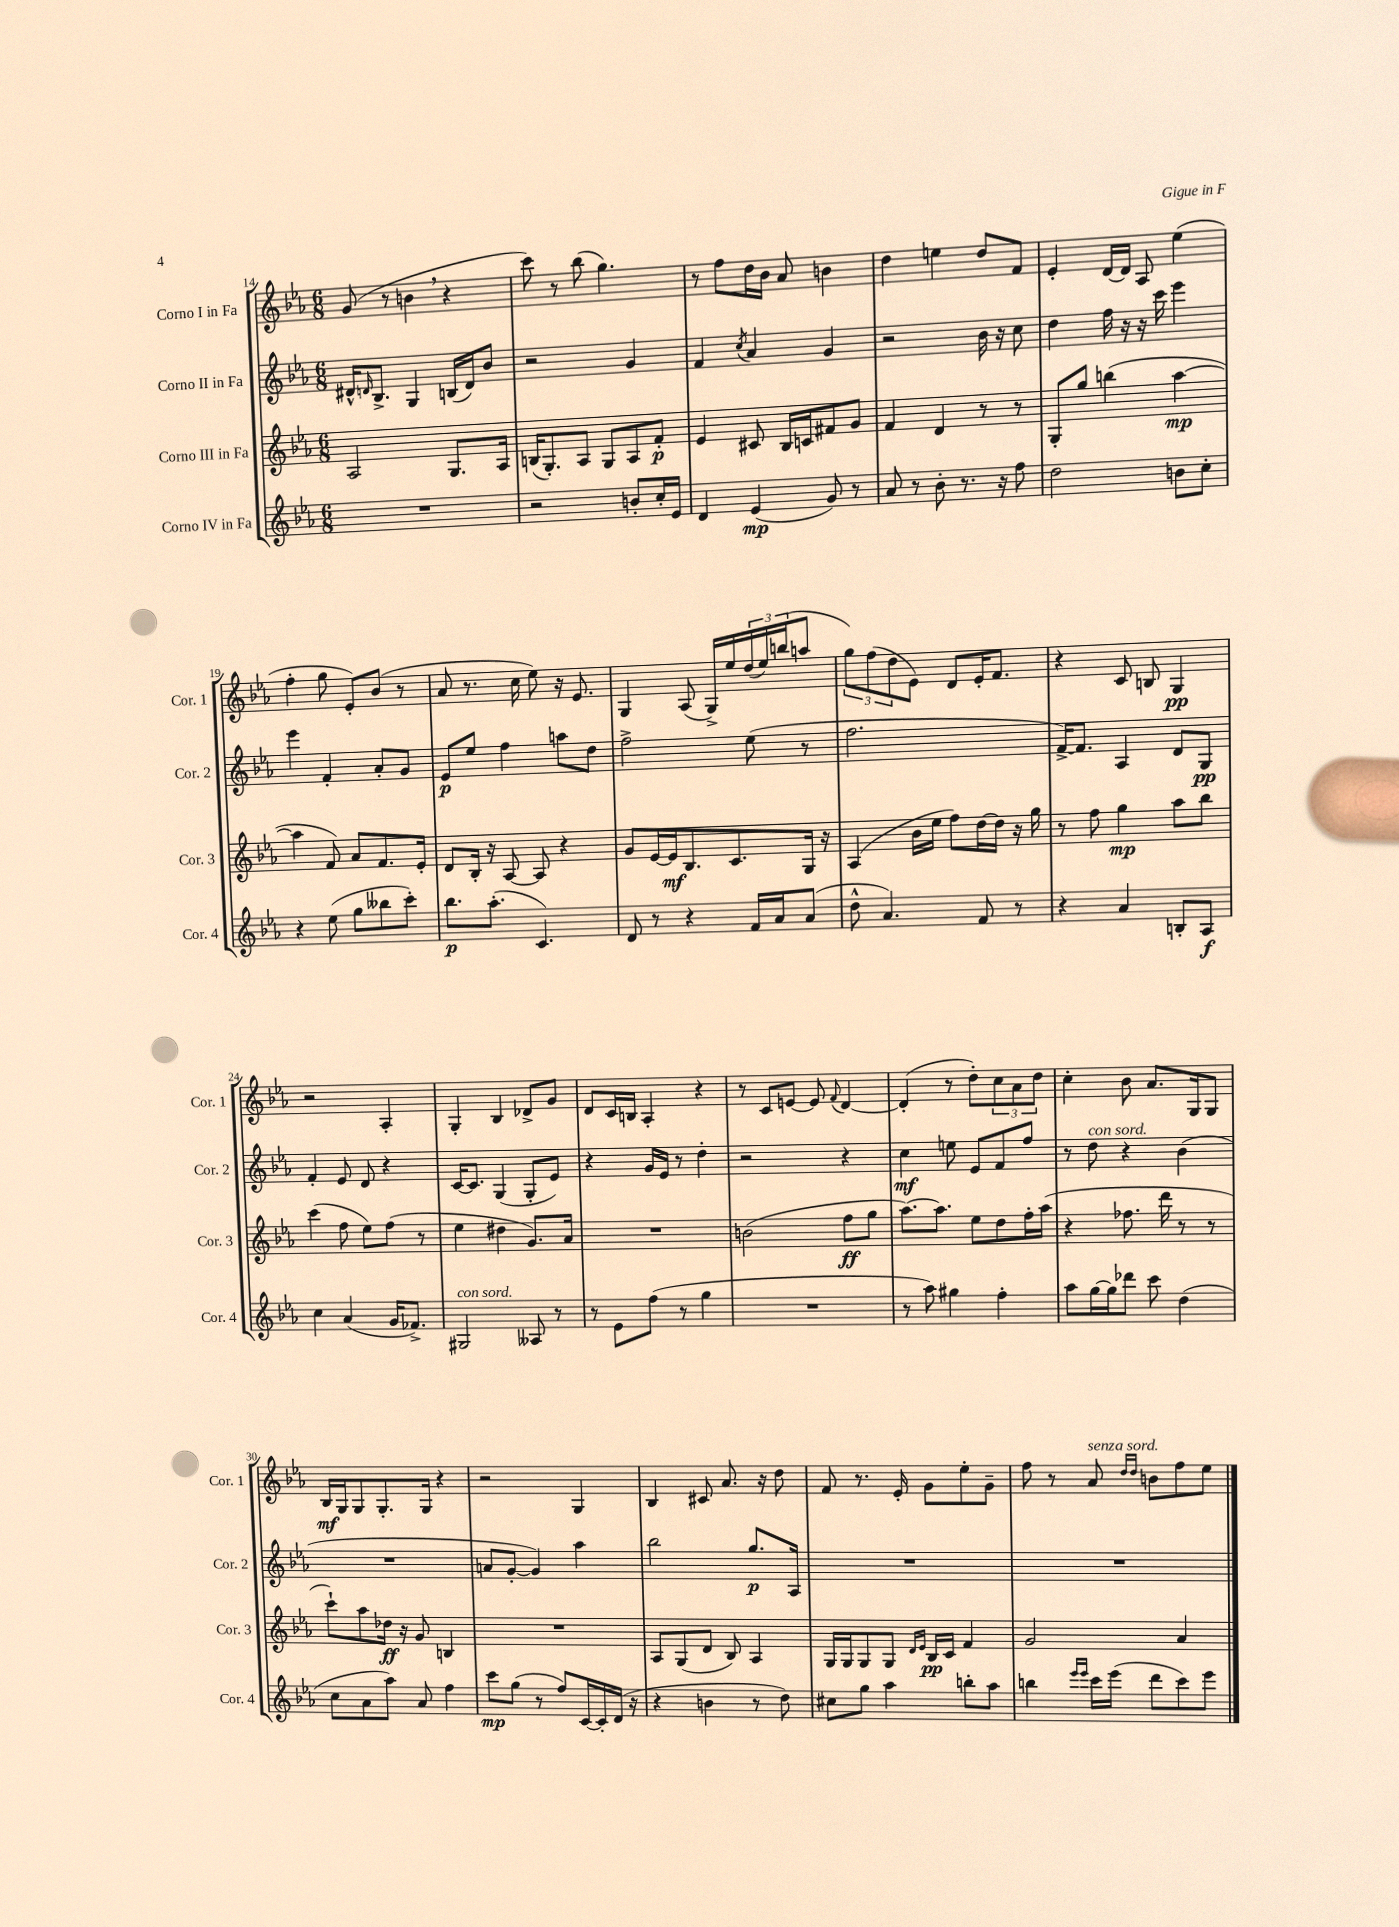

**kern	**dynam	**kern	**dynam	**kern	**dynam	**kern	**dynam
*part4	*part4	*part3	*part3	*part2	*part2	*part1	*part1
*staff4	*staff4	*staff3	*staff3	*staff2	*staff2	*staff1	*staff1
*I"Corno IV in Fa	*	*I"Corno III in Fa	*	*I"Corno II in Fa	*	*I"Corno I in Fa	*
*I'Cor. 4	*	*I'Cor. 3	*	*I'Cor. 2	*	*I'Cor. 1	*
*clefG2	*	*clefG2	*	*clefG2	*	*clefG2	*
*k[b-e-a-]	*	*k[b-e-a-]	*	*k[b-e-a-]	*	*k[b-e-a-]	*
*M6/8	*	*M6/8	*	*M6/8	*	*M6/8	*
=14	=14	=14	=14	=14	=14	=14	=14
2.r	.	2A-/	.	16d#X^^/KL	.	(8g/	.
.	.	.	.	16qqdn/	.	.	.
.	.	.	.	8.B-^/J	.	.	.
.	.	.	.	.	.	8r	.
.	.	.	.	4G/	.	4bn,\	.
.	.	8.G/L	.	(16Bn/LL	.	4r	.
.	.	.	.	16d/J)	.	.	.
.	.	.	.	8b-/J	.	.	.
.	.	16A-/Jk	.	.	.	.	.
=15	=15	=15	=15	=15	=15	=15	=15
2r	.	(16Bn/KL	.	2r	.	8ccc\)	.
.	.	8.G'/)	.	.	.	.	.
.	.	.	.	.	.	8r	.
.	.	8A-/J	.	.	.	(8bb-\	.
.	.	8G/L	.	.	.	4.gg\)	.
8bn'/L	.	8A-/	.	4g/	.	.	.
16cc'/L	.	8f'/J	p	.	.	.	.
16e-/JJ	.	.	.	.	.	.	.
=16	=16	=16	=16	=16	=16	=16	=16
4d/	.	4e-/	.	4f/	.	8r	.
.	.	.	.	.	.	8ff\L	.
.	.	.	.	8qcc/	.	.	.
(4e-/	mp	8c#X/	.	4a-/	.	16dd\L	.
.	.	.	.	.	.	16b-\JJ	.
.	.	16B-/LL	.	.	.	8a-/	.
.	.	16cn/J	.	.	.	.	.
8g/)	.	8f#X/	.	4g/	.	4bn\	.
8r	.	8g/J	.	.	.	.	.
=17	=17	=17	=17	=17	=17	=17	=17
8a-/	.	4f/	.	2r	.	4dd\	.
8r	.	.	.	.	.	.	.
8b-'\	.	4d/	.	.	.	4een\	.
8.r	.	.	.	.	.	.	.
.	.	8r	.	16b-\	.	8dd/L	.
16r	.	.	.	16r	.	.	.
8ff\	.	8r	.	8cc\	.	8f/J	.
=18	=18	=18	=18	=18	=18	=18	=18
2dd\	.	8G'/L	.	4dd\	.	4e-'/	.
.	.	8gg/J	.	.	.	.	.
.	.	(4bbn\	.	16ff\	.	[16d/LL	.
.	.	.	.	16r	.	16d/JJ]	.
.	.	.	.	16r	.	8A-/	.
.	.	.	.	16ccc\	.	.	.
8bn\L	.	[4aa-\	mp	4eee-\	.	(4ee-\	.
8cc'\J	.	.	.	.	.	.	.
!!LO:LB:g=z
=19	=19	=19	=19	=19	=19	=19	=19
4r	.	4aa-\]	.	4eee-\	.	4ff'\	.
(8ee-\	.	8f/)	.	4f'/	.	8gg\	.
8gg\L	.	8a-/L	.	.	.	8e-'/L)	.
8bb--X\	.	8.f/	.	8a-'/L	.	(8b-/J	.
8ccc'\J)	.	.	.	8g/J	.	8r	.
.	.	16e-'/Jk	.	.	.	.	.
=20	=20	=20	=20	=20	=20	=20	=20
8.bb-\L	p	8d/L	.	8e-/L	p	8a-/	.
.	.	16B-'/Jk	.	8ee-/J	.	8.r	.
(8.aa-'\J	.	16r	.	.	.	.	.
.	.	[8A-/	.	4ff\	.	.	.
.	.	.	.	.	.	16cc\	.
4.c/)	.	8A-/]	.	.	.	8ee-\)	.
.	.	4r	.	8aan\L	.	16r	.
.	.	.	.	.	.	8.e-/	.
.	.	.	.	8dd\J	.	.	.
=21	=21	=21	=21	=21	=21	=21	=21
8d/	.	8g/L	.	2ff^\	.	4G/	.
8r	.	[16e-/L	.	.	.	.	.
.	.	16e-/J]	mf	.	.	.	.
4r	.	8.B-/	.	.	.	(8A-/	.
.	.	.	.	.	.	16G^/LL)	.
.	.	8.c/	.	.	.	16ee-/	.
16f/LL	.	.	.	(8ee-\	.	(24dd/	.
.	.	.	.	.	.	24ee-/)	.
16a-/J	.	.	.	.	.	.	.
.	.	.	.	.	.	(24bbn/J	.
(8a-/J	.	16G/Jk	.	8r	.	8aan/J	.
.	.	16r	.	.	.	.	.
=22	=22	=22	=22	=22	=22	=22	=22
8dd^^\	.	(4A-/	.	2.ff\	.	12gg\L)	.
.	.	.	.	.	.	(12ff\	.
4.a-/)	.	.	.	.	.	.	.
.	.	.	.	.	.	12dd\	.
.	.	16b-\LL	.	.	.	8e-\J)	.
.	.	16ee-\JJ	.	.	.	.	.
.	.	8ff\L)	.	.	.	8d/L	.
8f/	.	[16dd\L	.	.	.	16e-'/K	.
.	.	16dd\JJ]	.	.	.	8.f/J	.
8r	.	16r	.	.	.	.	.
.	.	16gg\	.	.	.	.	.
=23	=23	=23	=23	=23	=23	=23	=23
4r	.	8r	.	[16f^/KL)	.	4r	.
.	.	.	.	8.f/J]	.	.	.
.	.	8ff\	.	.	.	.	.
4a-/	.	4gg\	mp	4A-/	.	8c/	.
.	.	.	.	.	.	8Bn/	.
8Bn'/L	.	8aa-\L	.	8d/L	.	4G/	pp
8A-/J	f	8bb-\J	.	8G/J	pp	.	.
!!LO:LB:g=z
=24	=24	=24	=24	=24	=24	=24	=24
4cc\	.	(4ccc\	.	4f'/	.	2r	.
(4a-/	.	8ff\	.	8e-/	.	.	.
.	.	8ee-\L)	.	8d/	.	.	.
16g/KL	.	(8ff\J	.	4r	.	4A-'/	.
8.f-X^/J)	.	.	.	.	.	.	.
.	.	8r	.	.	.	.	.
=25	=25	=25	=25	=25	=25	=25	=25
!LO:TX:a:i:t=con sord.	!	!	!	!	!	!	!
2G#X/	.	4ee-\	.	[16c/KL	.	4G'/	.
.	.	.	.	8.c/J]	.	.	.
.	.	4dd#X\	.	(4G/	.	4B-/	.
8A--X/	.	8.g/L)	.	8G'/L	.	8d-X^/L	.
8r	.	.	.	8e-/J)	.	8g/J	.
.	.	16a-/Jk	.	.	.	.	.
=26	=26	=26	=26	=26	=26	=26	=26
8r	.	2.r	.	4r	.	8d/L	.
8e-\L	.	.	.	.	.	16c/L	.
.	.	.	.	.	.	16Bn/JJ	.
(8ff\J	.	.	.	16g/LL	.	4A-'/	.
.	.	.	.	16e-/JJ	.	.	.
8r	.	.	.	8r	.	.	.
4gg\	.	.	.	4dd'\	.	4r	.
=27	=27	=27	=27	=27	=27	=27	=27
2.r	.	(2bn\	.	2r	.	8r	.
.	.	.	.	.	.	8c/L	.
.	.	.	.	.	.	[8en/J	.
.	.	.	.	.	.	8e/]	.
.	.	.	.	.	.	8qqf/	.
.	.	8ff\L	ff	4r	.	[4d/	.
.	.	8gg\J	.	.	.	.	.
=28	=28	=28	=28	=28	=28	=28	=28
8r	.	[8.aa-\L)	.	4cc\	mf	(4d'/]	.
8aa-\)	.	.	.	.	.	.	.
.	.	8.aa-\J]	.	.	.	.	.
4gg#X\	.	.	.	8een\	.	8r	.
.	.	8ee-\L	.	8e-/L	.	8dd'\L)	.
4ff'\	.	8dd\	.	8f/	.	12cc\	.
.	.	.	.	.	.	12a-\	.
.	.	16ff'\L	.	8ff/J	.	.	.
.	.	.	.	.	.	12dd\J	.
.	.	(16aa-\JJ	.	.	.	.	.
=29	=29	=29	=29	=29	=29	=29	=29
8aa-\L	.	4r	.	8r	.	4cc'\	.
!	!	!	!	!LO:TX:a:i:t=con sord.	!	!	!
[16gg\L	.	.	.	8dd\	.	.	.
16gg\J]	.	.	.	.	.	.	.
8ddd-X\J	.	8.ff-X\	.	4r	.	8b-\	.
8ccc\	.	.	.	.	.	8.a-/L	.
.	.	16ddd\	.	.	.	.	.
(4dd\	.	8r	.	(4b-\	.	.	.
.	.	.	.	.	.	16G/k	.
.	.	8r	.	.	.	8G/J	.
!!LO:LB:g=z
=30	=30	=30	=30	=30	=30	=30	=30
8cc\L	.	8ccc`\L)	.	2.r	.	16B-/LL	mf
.	.	.	.	.	.	16G/J	.
8a-\	.	8aa-\	.	.	.	8G/	.
8aa-\J)	.	16dd-X\Jk	ff	.	.	8.G'/	.
.	.	16r	.	.	.	.	.
8a-/	.	8g/	.	.	.	.	.
.	.	.	.	.	.	16G/Jk	.
4ff\	.	4Bn/	.	.	.	4r	.
=31	=31	=31	=31	=31	=31	=31	=31
8ccc\L	mp	2.r	.	8an/L	.	2r	.
(8gg\J	.	.	.	[8g'/J	.	.	.
8r	.	.	.	4g/])	.	.	.
8ff/L)	.	.	.	.	.	.	.
[16c/L	.	.	.	4aa-\	.	4G/	.
16c'/]	.	.	.	.	.	.	.
(16d/JJ	.	.	.	.	.	.	.
16r	.	.	.	.	.	.	.
=32	=32	=32	=32	=32	=32	=32	=32
4r	.	8A-/L	.	2bb-\	.	4B-/	.
.	.	(8G/	.	.	.	.	.
4bn\	.	8d/J	.	.	.	8c#X/	.
.	.	8B-/)	.	.	.	8.a-/	.
8r	.	4A-/	.	8.gg/L	p	.	.
.	.	.	.	.	.	16r	.
8dd\)	.	.	.	.	.	8dd\	.
.	.	.	.	16A-/Jk	.	.	.
=33	=33	=33	=33	=33	=33	=33	=33
8cc#X\L	.	16G/LL	.	2.r	.	8f/	.
.	.	16G/J	.	.	.	.	.
8gg\J	.	8G/	.	.	.	8.r	.
4aa-\	.	8G/J	.	.	.	.	.
.	.	.	.	.	.	16e-'/	.
.	.	16qqd/LL	.	.	.	.	.
.	.	16qqe-/JJ	.	.	.	.	.
.	.	16B-/LL	pp	.	.	8g\L	.
.	.	16c/JJ	.	.	.	.	.
8bbn'\L	.	4f/	.	.	.	8ee-'\	.
8aa-\J	.	.	.	.	.	8g~\J	.
=34	=34	=34	=34	=34	=34	=34	=34
4bbn\	.	2g/	.	2.r	.	8ff\	.
.	.	.	.	.	.	8r	.
16qqeee-/LL	.	.	.	.	.	.	.
16qqeee-/JJ	.	.	.	.	.	.	.
!	!	!	!	!	!	!LO:TX:a:i:t=senza sord.	!
16ccc\LL	.	.	.	.	.	8a-/	.
(16eee-\JJ	.	.	.	.	.	.	.
.	.	.	.	.	.	16qqdd/LL	.
.	.	.	.	.	.	16qqdd/JJ	.
8ddd\L	.	.	.	.	.	8bn\L	.
8ccc\)	.	4a-/	.	.	.	8ff\	.
8eee-\J	.	.	.	.	.	8ee-\J	.
==	==	==	==	==	==	==	==
*-	*-	*-	*-	*-	*-	*-	*-
